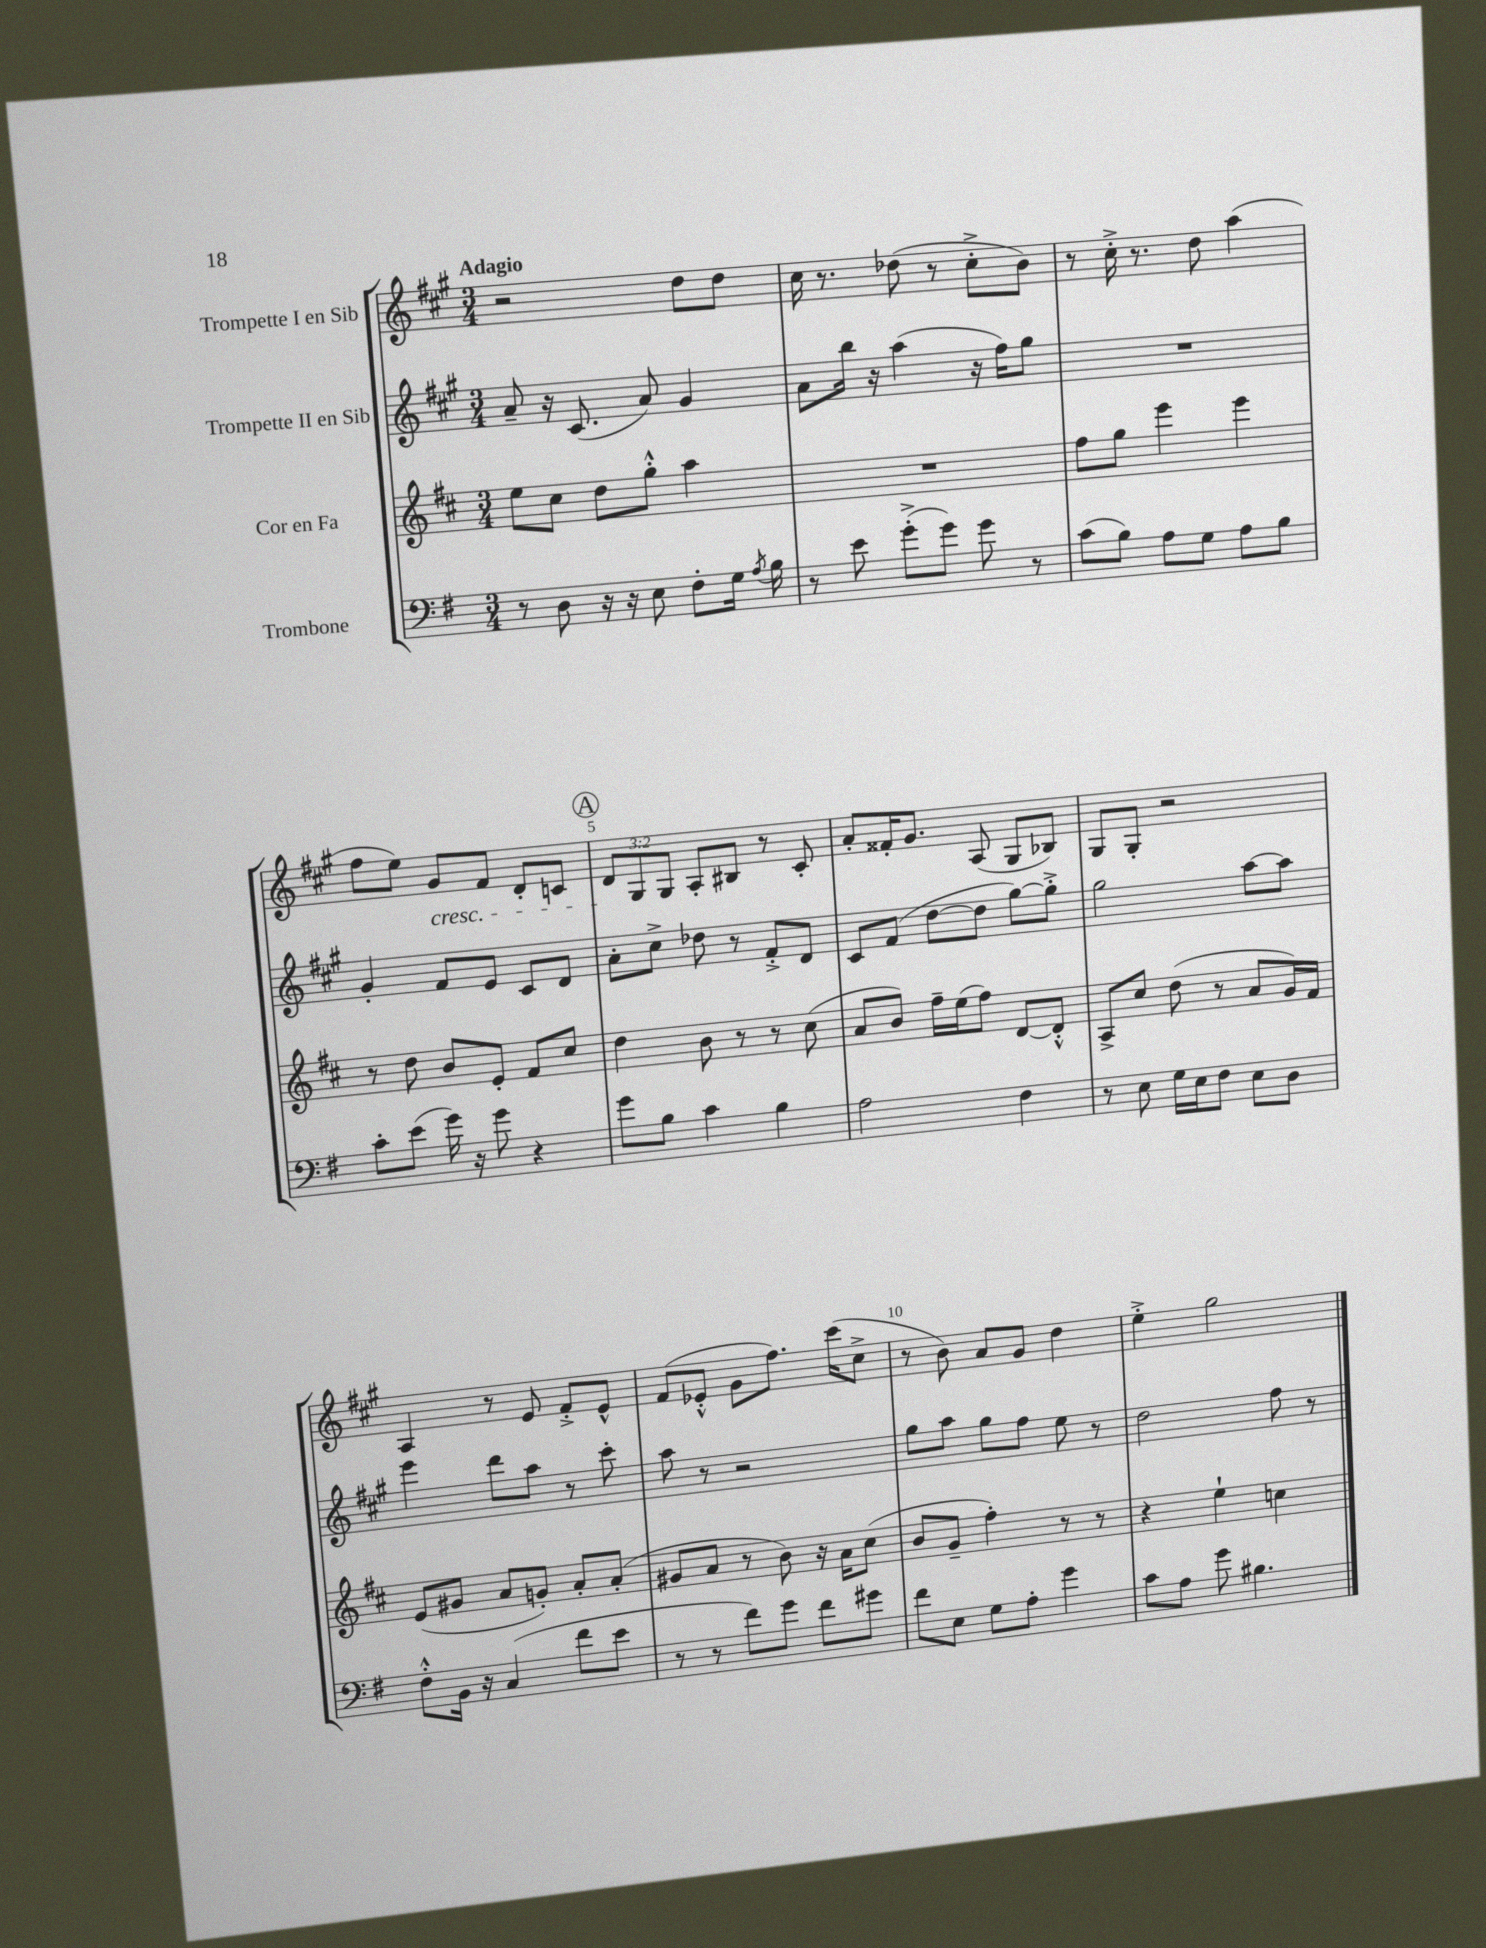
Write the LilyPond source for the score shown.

<<
\new StaffGroup <<
\new Staff = "s0" \with { instrumentName = "Trompette I en Sib" } {
    \clef treble \key a \major \numericTimeSignature \time 3/4 \override Staff.TupletNumber.text = #tuplet-number::calc-fraction-text \tempo "Adagio"
    \autoBeamOff r2 d''8[ d''8] |
    cis''16 r8. des''8( r8 cis''8[-.-> b'8]) |
    r8 cis''16-.-> r8. d''8 a''4( |
    fis''8[ e''8]) gis'8[\cresc fis'8] d'8[-. c'8] |
    \mark \markup { \circle "A" } \tuplet 3/2 { d'8[\! gis8 gis8] } a8[-. bis8] r8 cis'8-. |
    a'8[-. fisis'16-. gis'8.] a8( gis8[ bes8]) |
    gis8[ gis8]-. r2 |
    a4 r8 e'8 fis'8[-.-> e'8]-^ |
    fis'8[( ees'8]-.-^ gis'8[ fis''8.]) cis'''16[( cis''8]-> |
    r8 b'8) a'8[ gis'8] d''4 |
    e''4-.-> gis''2 \bar "|." |
}
\new Staff = "s1" \with { instrumentName = "Trompette II en Sib" } {
    \clef treble \key a \major \numericTimeSignature \time 3/4
    \autoBeamOff a'8-- r16 cis'8.( a'8) gis'4 |
    a'8[ b''16] r16 a''4( r16 fis''16[) gis''8] |
    R2. |
    gis'4-. fis'8[ e'8] cis'8[ d'8] |
    \mark \markup { \circle "A" } a'8[-. cis''8]-> des''8 r8 fis'8[-.-> d'8] |
    cis'8[ fis'8]( d''8[~ d''8] gis''8[~) gis''8]-.-> |
    gis''2 a''8[~ a''8] |
    e'''4 d'''8[ a''8] r8 cis'''8-. |
    a''8 r8 r2 |
    gis''8[ a''8] gis''8[ fis''8] e''8 r8 |
    d''2 fis''8 r8 \bar "|." |
}
\new Staff = "s2" \with { instrumentName = "Cor en Fa" } {
    \clef treble \key d \major \numericTimeSignature \time 3/4
    \autoBeamOff e''8[ cis''8] d''8[ g''8]-.-^ a''4 |
    R2. |
    fis''8[ g''8] e'''4 e'''4 |
    r8 d''8 b'8[ e'8]-. fis'8[ cis''8] |
    \mark \markup { \circle "A" } d''4 b'8 r8 r8 cis''8( |
    a'8[ b'8]) fis''16[-- e''16( fis''8]) d'8[~ d'8]-.-^ |
    a8[-> cis''8] d''8( r8 a'8[ g'16) fis'16] |
    e'8[( gis'8] a'8[ g'8]-.) a'8[-. a'8]-.( |
    gis'8[ a'8] r8 b'8) r16 a'16[ cis''8]( |
    b'8[ g'8]-- fis''4-.) r8 r8 |
    r4 e''4-! c''4 \bar "|." |
}
\new Staff = "s3" \with { instrumentName = "Trombone" } {
    \clef bass \key g \major \numericTimeSignature \time 3/4
    \autoBeamOff r8 d8 r16 r16 e8 fis8[-. g16] \acciaccatura { a8 } b16 |
    r8 e'8 g'8[-.->( g'8]) g'8 r8 |
    c'8[( b8]) a8[ g8] a8[ b8] |
    c'8[-. e'8]( g'16) r16 g'8 r4 |
    \mark \markup { \circle "A" } g'8[ b8] c'4 b4 |
    a2 fis4 |
    r8 e8 g16[ e16 fis8] e8[ d8] |
    fis8[-.-^ b,16] r16 c4( fis'8[ e'8] |
    r8 r8 fis'8[) g'8] fis'8[ gis'8] |
    fis'8[ e8] g8[ a8]-. g'4 |
    c'8[ a8] g'8 bis4. \bar "|." |
}
>>
>>
\layout { \context { \Score \override BarNumber.break-visibility = ##(#f #t #t) barNumberVisibility = #(every-nth-bar-number-visible 5) } }
